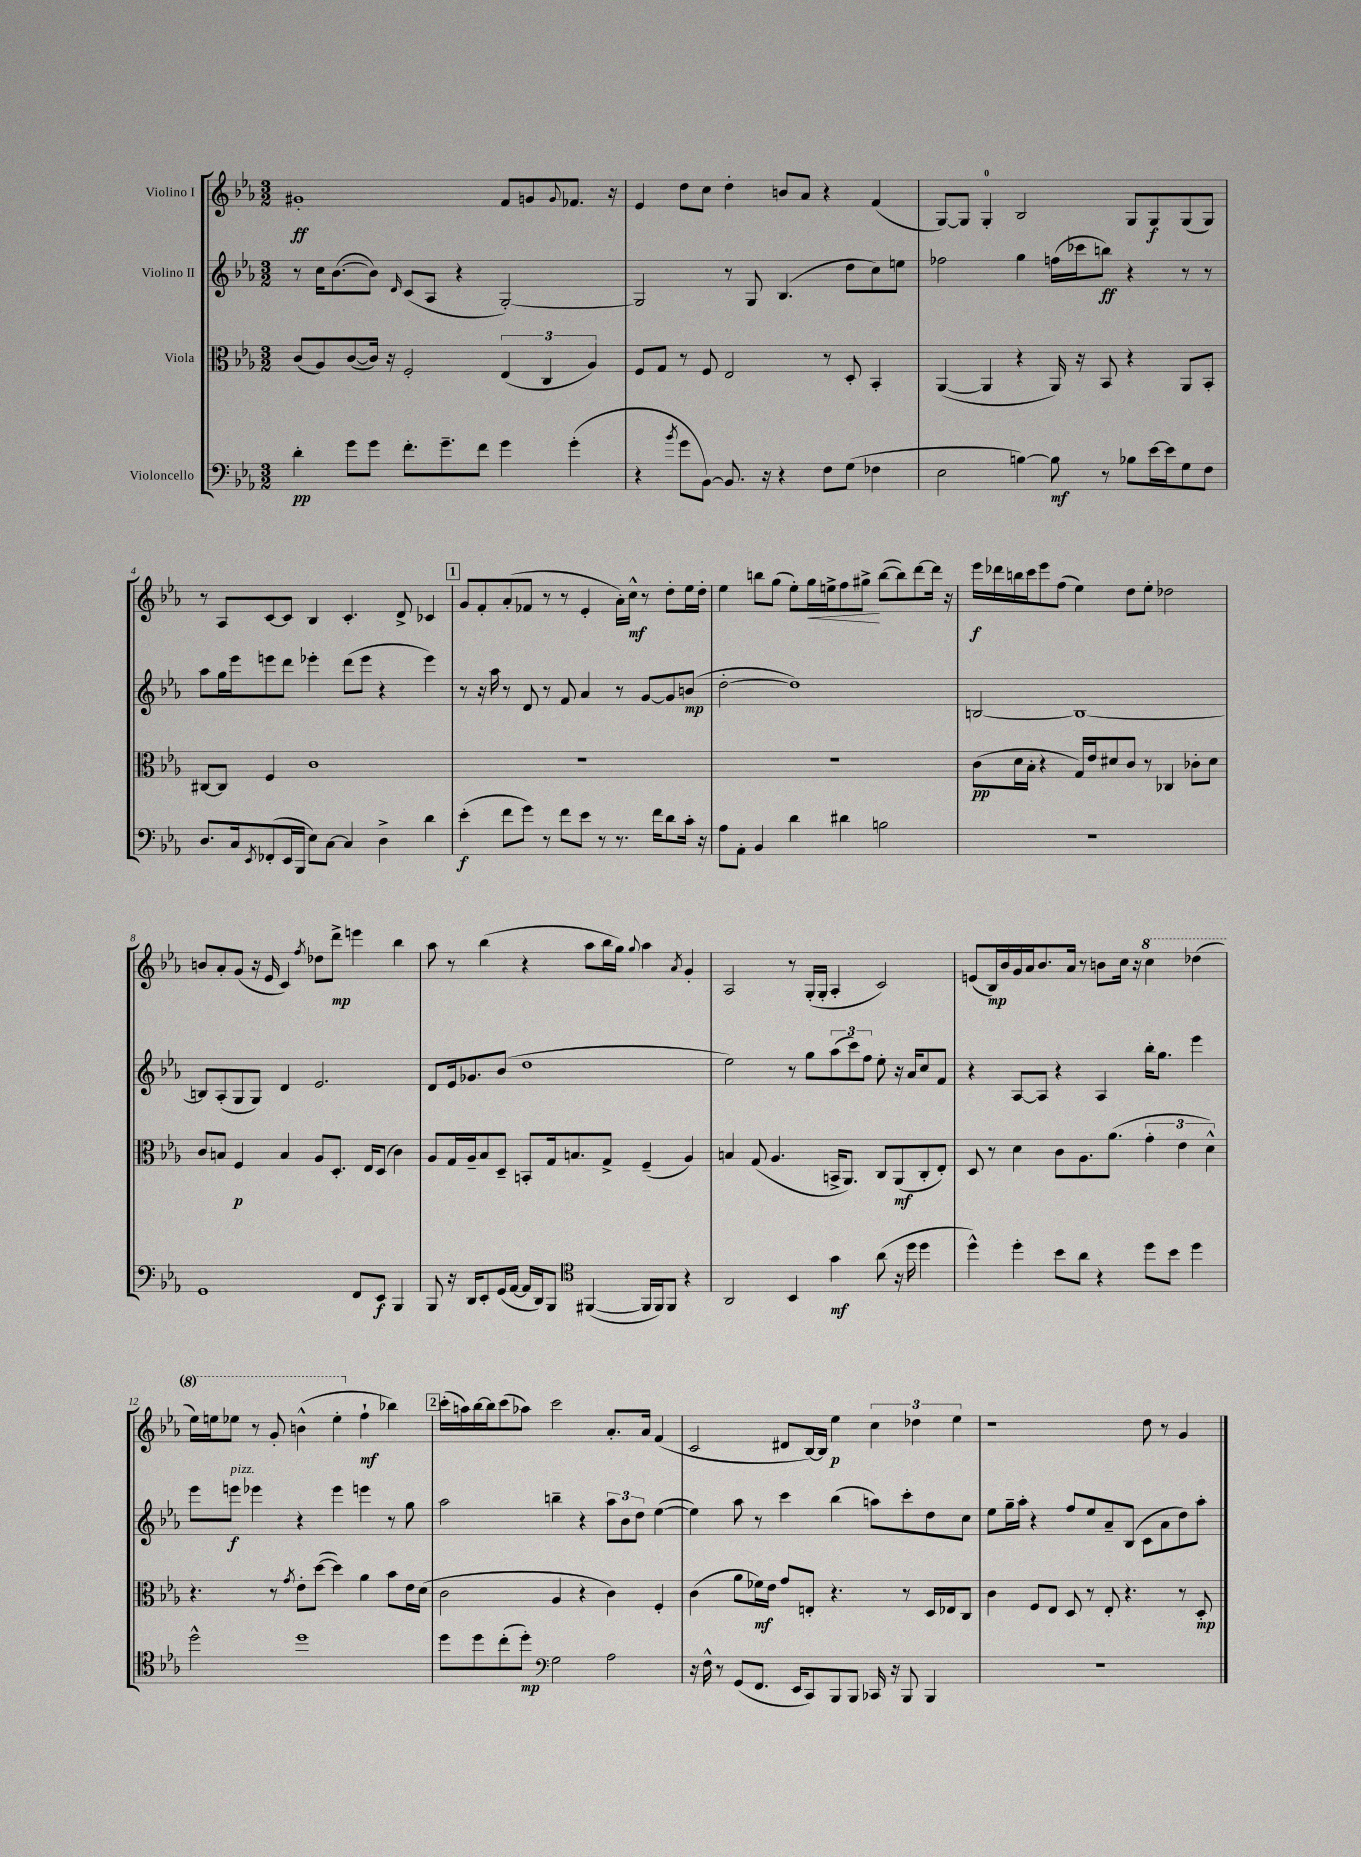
<<
\new StaffGroup <<
\new Staff = "s0" \with { instrumentName = "Violino I" } {
    \clef treble \key ees \major \numericTimeSignature \time 3/2
    gis'1-.\ff f'8 g'8 \appoggiatura { g'8 } fes'8. r16 |
    ees'4 d''8 c''8 d''4-. b'8 aes'8 r4 f'4( |
    g8~) g8 g4-0-. bes2 g8 g8\f g8( g8) |
    r8 aes8 c'8~ c'8 bes4 c'4.-. d'8-> ces'4 |
    \mark \markup { \box "1" } g'8 f'8-. aes'8-.( fes'8 r8 r8 ees'4-. aes'16-.) c''16-^\mf r8 d''8-. ees''16 d''16-. |
    ees''4 b''8 g''8( ees''8-.) g''16\< e''16-> f''8 gis''8->\! b''8~( b''8) d'''8~ d'''16 r16 |
    ees'''16\f des'''16 b''16 c'''16 ees'''8 f''8( ees''4) d''8 ees''8-. des''2 |
    b'8 aes'8-. g'8( r16 ees'16 c'4) \acciaccatura { f''8 } des''8 d'''8->\mp e'''4 bes''4 |
    aes''8 r8 bes''4( r4 aes''8 bes''16 g''16) \appoggiatura { g''8 } aes''4 \acciaccatura { aes'8 } g'4-. |
    aes2 r8 g16-.( g16-. aes4-. c'2) |
    e'8( bes16\mp) bes'16 g'16 aes'16 bes'8. aes'16 r8 b'8 c''16 r16 \ottava #1 c'''4 des'''4( |
    ees'''16) e'''16 ees'''8 r8 g''8-. b''4-^( ees'''4-. \ottava #0 f''4-!\mf bes''4) |
    \mark \markup { \box "2" } c'''16-.( a''16) bes''16~ bes''16 c'''8( aes''8) c'''2 aes'8.-. aes'16 f'4( |
    c'2 dis'8 bes16~) bes16 ees''4\p \tuplet 3/2 { c''4 des''4 ees''4 } |
    r1 d''8 r8 g'4 \bar "|." |
}
\new Staff = "s1" \with { instrumentName = "Violino II" } {
    \clef treble \key ees \major \numericTimeSignature \time 3/2
    r8 c''16 bes'8.~( bes'8) \grace { d'16 } c'8( aes8 r4 g2~-.) |
    g2 r8 g8 bes4.( d''8 c''8) e''8 |
    fes''2 g''4 f''16( ces'''16 b''8\ff) r4 r8 r8 |
    aes''8 g''16 ees'''16 e'''8 d'''8 ees'''4-. d'''8( ees'''8 r4 ees'''4) |
    \mark \markup { \box "1" } r8 r16 aes''16 r8 d'8 r8 f'8 aes'4 r8 g'8~ g'8 b'8\mp( |
    d''2~-. d''1) |
    b2~ b1~ |
    b8 aes8-.( g8 g8) d'4 ees'2. |
    d'8 ees'16 ges'8. bes'8( d''1 |
    ees''2) r8 g''8 \tuplet 3/2 { aes''8( c'''8) f''8 } ees''8-. r16 aes'16 c''8 f'8 |
    r4 aes8~ aes8 r4 aes4 bes''16-. g''8. ees'''4 |
    ees'''8 e'''8\f^\markup { \italic "pizz." } ees'''4 r4 ees'''4 e'''4 r8 g''8 |
    \mark \markup { \box "2" } aes''2 b''4-- r4 \tuplet 3/2 { aes''8 bes'8 d''8 } ees''4~( |
    ees''4) aes''8 r8 c'''4 bes''4( a''8) c'''8-. d''8 c''8 |
    ees''8 g''16-- aes''16-. r4 f''8 ees''8 aes'8-- bes8( c'8 aes'8 d''8) aes''8-. \bar "|." |
}
\new Staff = "s2" \with { instrumentName = "Viola" } {
    \clef alto \key ees \major \numericTimeSignature \time 3/2
    c'8( aes8) c'8~( c'16) r16 f2-. \tuplet 3/2 { ees4( c4 aes4) } |
    f8 g8 r8 f8 ees2 r8 d8-. bes,4-. |
    aes,4~( aes,4 r4 aes,16) r16 bes,8 r4 aes,8 bes,8-. |
    cis8~ cis8 f4 c'1 |
    \mark \markup { \box "1" } R1. |
    R1. |
    c'8\pp( d'16 bes16-. r4 g16) ees'16 dis'8 c'8 r8 ces4 ces'8-. dis'8 |
    c'8 b8 f4\p b4 aes8 d8.-. ees16 d8( c'4) |
    aes8 g16 aes16-- bes8 d8-- b,8-. g16 b8. g8-> f4--( aes4) |
    b4 g8( aes4. b,16-> aes,8.) c8 aes,8\mf( c8-. ees8-.) |
    d8 r8 d'4 c'8 aes8. aes'8.( \tuplet 3/2 { g'4-. ees'4 d'4-^) } |
    r4. r8 \acciaccatura { g'8 } ees'8-. d''8~( d''4) aes'4 bes'8 ees'16 d'16( |
    \mark \markup { \box "2" } c'2 aes4 r4 c'4) f4-. |
    c'4( aes'8 fes'16\mf) ees'16 g'8 e8-. r4. r8 d16 ees16 c8 |
    c'4 f8 ees8 d8 r8 ees8-. r4. r8 d8-.\mp \bar "|." |
}
\new Staff = "s3" \with { instrumentName = "Violoncello" } {
    \clef bass \key ees \major \numericTimeSignature \time 3/2
    d'4-.\pp g'8 g'8 f'8.-. g'8.-- f'8 g'4 g'4-.( |
    r4 \acciaccatura { bes'8 } g'8 bes,8~) bes,8. r16 r4 f8 g8( fes4 |
    ees2 b4~) b8\mf r8 bes8 ees'16~ ees'16 g8 f8 |
    d8. c16 \acciaccatura { ees,8 } fes,8-.( ees,16 bes,,16 ees8) c8~ c4 d4-> d'4 |
    \mark \markup { \box "1" } ees'4-.\f( f'8 g'8) r8 f'8 ees'8 r8 r8. f'16 d'8 c'16-. r16 |
    aes8 aes,8-. bes,4 d'4 dis'4 b2 |
    R1. |
    g,1 f,8 ees,8\f bes,,4 |
    bes,,8 r16 d,16 ees,8-. g,16( aes,16~ aes,16 d,16) bes,,8 \clef tenor fis,4~( fis,16 fis,16) fis,8 r4 |
    aes,2 bes,4 g'4\mf aes'8( r16 d''16 d''4 |
    d''4-^) d''4-. bes'8 aes'8 r4 d''8 bes'8 d''4 |
    d''2-^ d''1 |
    \mark \markup { \box "2" } d''8 d''8 c''8-.( d''8-.\mp) \clef bass g2 aes2 |
    r16 f16-^ r8 g,8( f,8. ees,16 c,8) bes,,8 bes,,8 ces,16 r16 bes,,8 bes,,4 |
    R1. \bar "|." |
}
>>
>>
